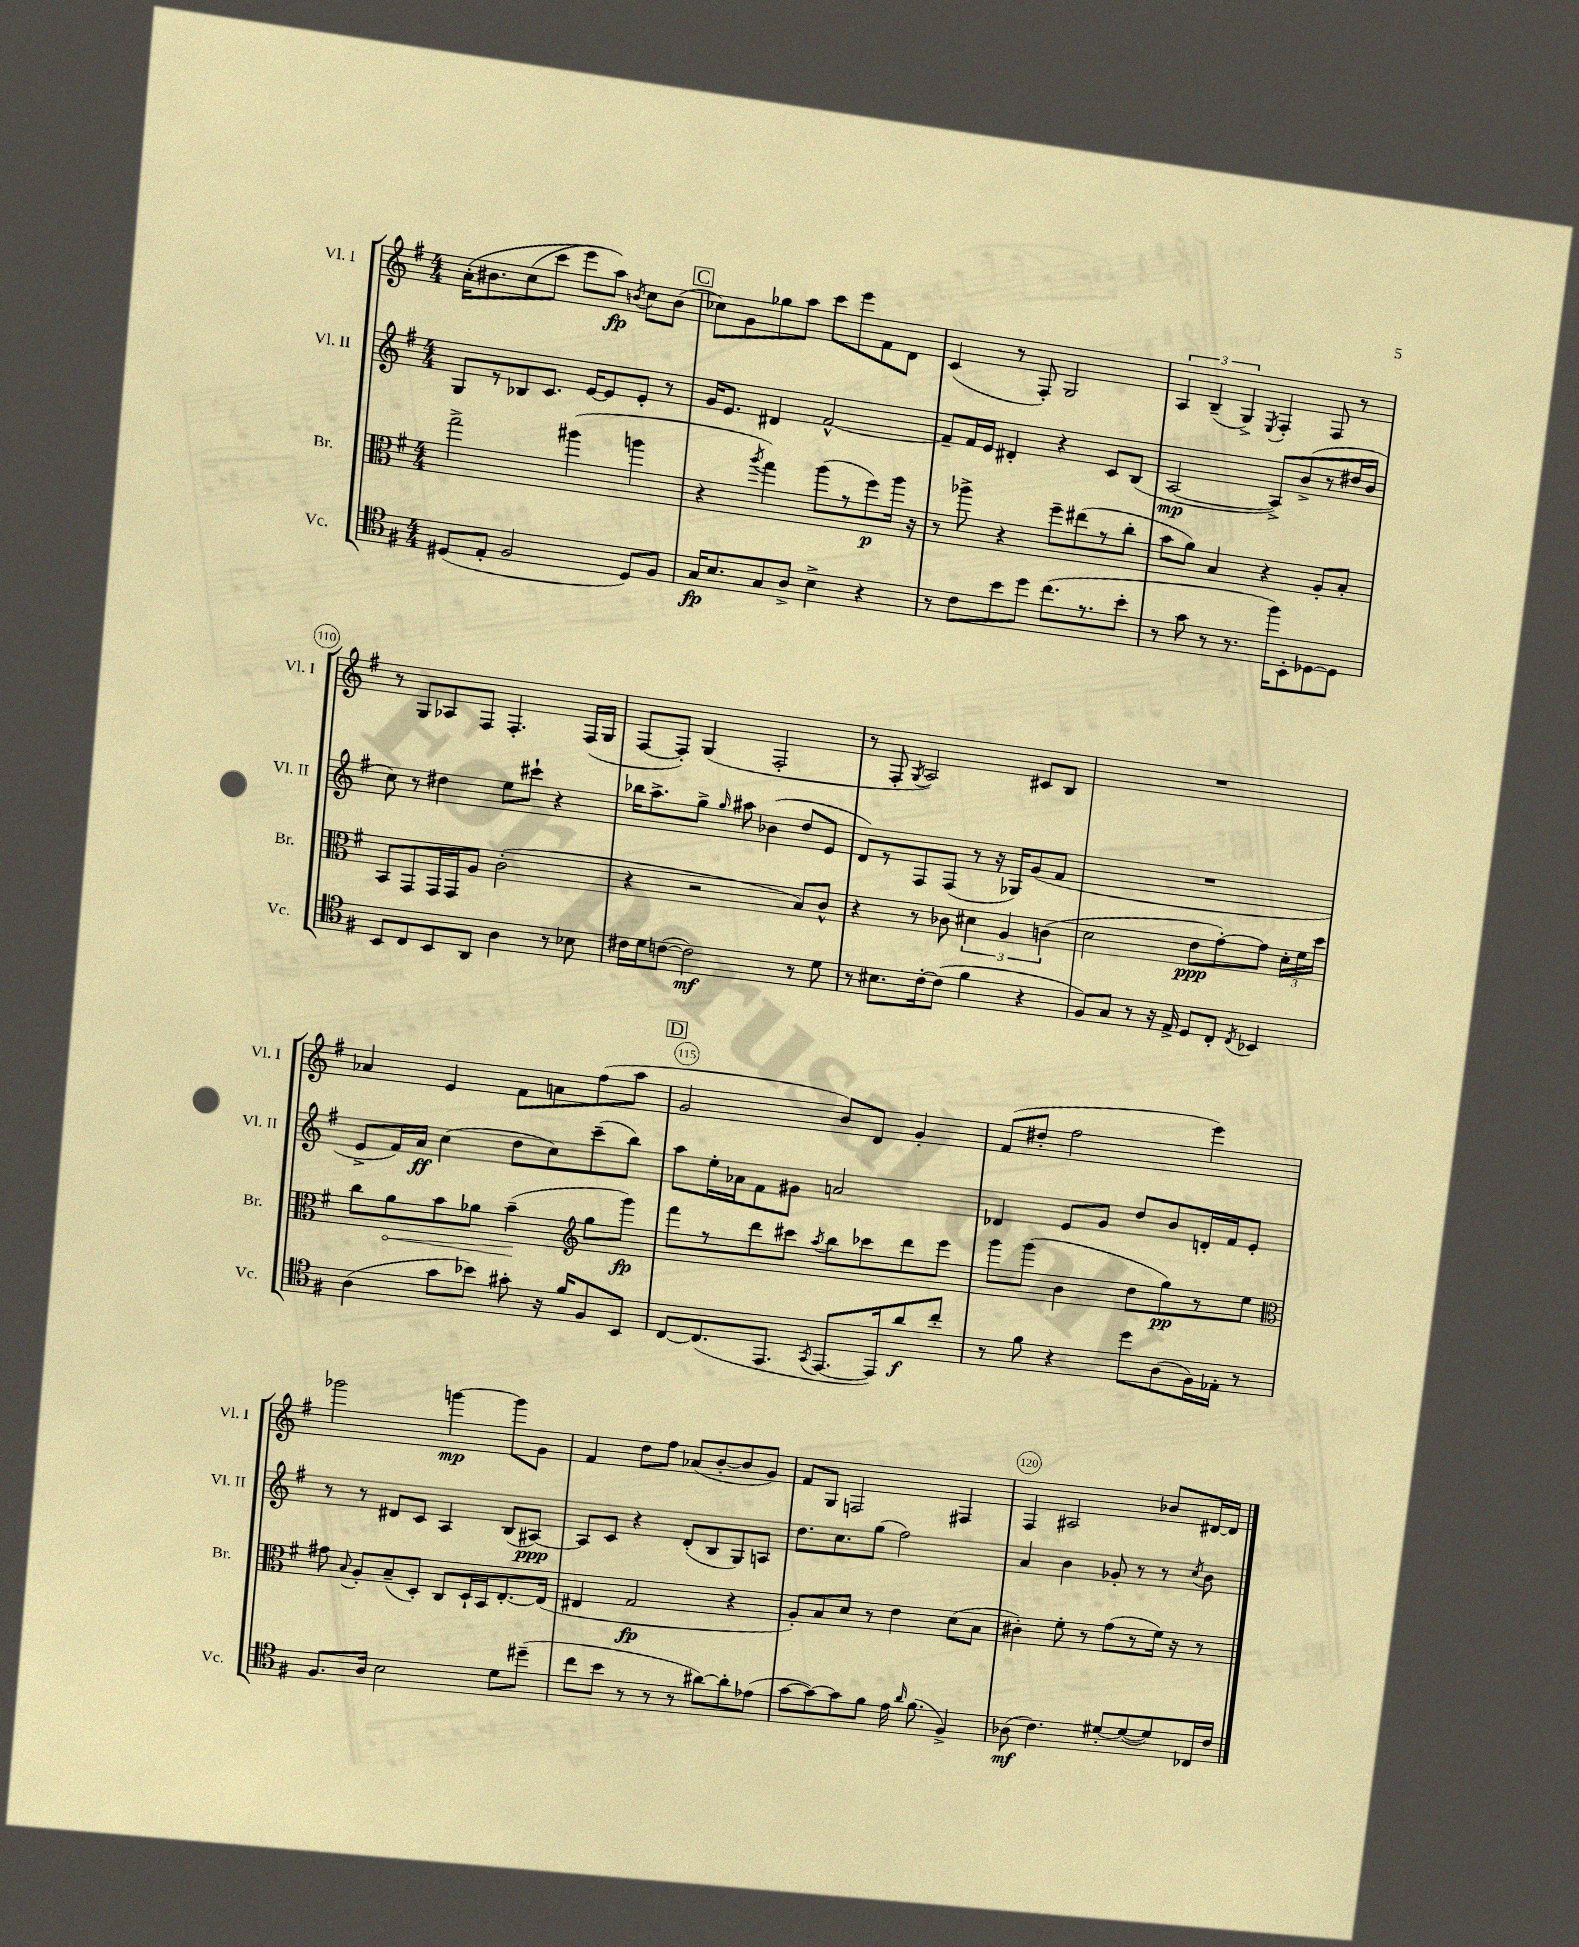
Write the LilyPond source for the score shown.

<<
\new StaffGroup <<
\new Staff = "s0" \with { instrumentName = "Vl. I" shortInstrumentName = "Vl. I" } {
    \clef treble \key g \major \numericTimeSignature \time 4/4
    \autoBeamOff a'16[-.\( bis'8. c''8( c'''8] e'''8[) a''8]\fp\) \acciaccatura { b'8 } c''8[ b'8]( |
    \mark \markup { \box "C" } ces''8[) g'8 ges''8 a''8] c'''8[ e'''8 fis'8 d'8] |
    c'4( r8 fis8-.) g2 |
    \tuplet 3/2 { a4 b4--( g4->) } \acciaccatura { e8 } fis4-. fis8 r8 |
    r8 g8[ aes8 fis8] fis4.-. fis16[( g16] |
    fis8[~ fis8]-.) g4( fis2-. |
    r8 fis8-. \acciaccatura { g8 } a2) cis'8[ b8] |
    R1 |
    aes'4 e'4 fis'8[ a'8 fis''8( a''8] |
    \mark \markup { \box "D" } g'2 b'8[) d'8] g'4-. |
    fis'8[( dis''8]-. fis''2 e'''4) |
    ges'''2 g'''4~\mp g'''8[ g'8] |
    fis'4 d''8[ fis''8] aes'8[( b'8~-. b'8 g'8]) |
    fis'8[ g8] f2 fis4 |
    fis4 ais2 bes'8[ dis'16~ dis'16] \bar "|." |
}
\new Staff = "s1" \with { instrumentName = "Vl. II" shortInstrumentName = "Vl. II" } {
    \clef treble \key g \major \numericTimeSignature \time 4/4
    \autoBeamOff g8[ r8 bes8 c'8.] e'16[~ e'8 e'8]-. r8 |
    \mark \markup { \box "C" } g'16[ e'8.] dis'4 fis'2~-^ |
    fis'8[-- fis'16 e'16] dis'4-. r4 c'8[ b8]( |
    a2~\mp a8[->) b'8->( r8 dis''16 b'16] |
    c''8) r8 dis''4 e''8[ cis'''8]-! r4 |
    bes''16[ a''8.-> g''8]-> \grace { g''16 } ais''8 bes'4( d''8[ e'8] |
    d'8[) r8 fis8 fis8]( r8 r16 ges16[) g'8( fis'8] |
    R1 |
    e'8[-> fis'16) a'16]\ff c''4( d''8[ c''8) c'''8--( b''8]) |
    \mark \markup { \box "D" } a''8[ e''16-. aes'16 fis'8 gis'8] a'2 |
    des'4 e'8[ g'8] d''8[ b'8 d'16-. fis'16 e'8]-. |
    r8 r8 dis'8[ c'8] a4 b8[( ais8]~\ppp) |
    ais8[ c'8] r4 d'8[-.( b8 g8) a8] |
    d''8.[ c''8. g''8]( fis''2) |
    a'4 b'4 ges'8-. r8 r8 \acciaccatura { c''8 } b'8 \bar "|." |
}
\new Staff = "s2" \with { instrumentName = "Br." shortInstrumentName = "Br." } {
    \clef alto \key g \major \numericTimeSignature \time 4/4
    \autoBeamOff g''2-> ais''4( a''4 |
    \mark \markup { \box "C" } r4 \acciaccatura { a''8 } g''4) a''8[( r8 fis''8\p) a''16] r16 |
    r8 aes''8-> r4 fis''8[-- eis''8( r8 c''8]-. |
    b'8[ a'8]) b4 r4 a8[-. b8]-. |
    b,8[ g,8 g,16 g,16 a8] c'2-.( |
    r4 r2 b8[) c'8]-^ |
    r4 r8 ces'8 \tuplet 3/2 { dis'4 a4 c'4( } |
    d'2 e'8[\ppp g'8~-.) g'8] \tuplet 3/2 { d'16[-. fis'16 d''16] } |
    c''8[ \once \override Hairpin.circled-tip = ##t a'8\< b'8 aes'8] b'4--\!( \clef treble g''8[ g'''8]\fp) |
    \mark \markup { \box "D" } fis'''8[ r8 d'''8 cis'''8] \acciaccatura { a''8 } b''8[ ces'''8 d'''8 e'''8] |
    g'''8[ g'''8]( b'4 d''8[ g''8\pp) r8 e''8] |
    \clef alto gis'8 \appoggiatura { b8 } a8[-. b8--( d8]-.) c8[ d16-! b,16 e8.~-. e16]( |
    eis4 g2\fp r4 |
    a8[-.) b8 d'8] r8 e'4 d'8[( b8] |
    cis'4-.) fis'8-. r8 g'8[( r8 fis'16]) r16 r8 \bar "|." |
}
\new Staff = "s3" \with { instrumentName = "Vc." shortInstrumentName = "Vc." } {
    \clef tenor \key g \major \numericTimeSignature \time 4/4
    \autoBeamOff dis8[( e8]-. fis2 dis8[) fis8] |
    \mark \markup { \box "C" } g16[\fp b8. g8 a8]-> b4-> r4 |
    r8 c'8[ b'8 d''8] c''8.[( r8. b'8]-. |
    r8 g'8 r8 r8. fis''16[) b,8-. des8~ des8] |
    b,8[ c8 b,8 a,8] a4 r8 bes8 |
    cis'16[ d'16 c'8]~( c'2\mf) r8 d'8 |
    r8 bis8.[ c'16~-. c'8]( fis'4 r4 |
    fis8[) g8] r8 r16 e16-> d8[ c8]-. \acciaccatura { c8 } bes,4 |
    a4( g'8[ bes'8]) gis'8-. r16 fis'16[ fis8 b,8] |
    \mark \markup { \box "D" } c8[~ c8.( e,8.] \acciaccatura { g,8 } e,8.[~ e,16) a'8\f c''8]-. |
    r8 fis'8 r4 d''8[ a8( fis16) ees16]-. r8 |
    fis8.[ a16] b2 d'8[ dis''8]--( |
    c''8[ b'8] r8 r8 r8 ais'8[~) ais'8-. ees'8]( |
    g'8[~ g'8~) g'8 fis'8] e'16 \grace { a'16 } fis'8.( fis4->) |
    aes8\mf( c'4.) dis'8[~-. dis'8~( dis'8) ces16 c'16] \bar "|." |
}
>>
>>
\layout { \context { \Score currentBarNumber = #106 \override BarNumber.break-visibility = ##(#f #t #t) barNumberVisibility = #(every-nth-bar-number-visible 5) \override BarNumber.stencil = #(make-stencil-circler 0.1 0.3 ly:text-interface::print) } }
